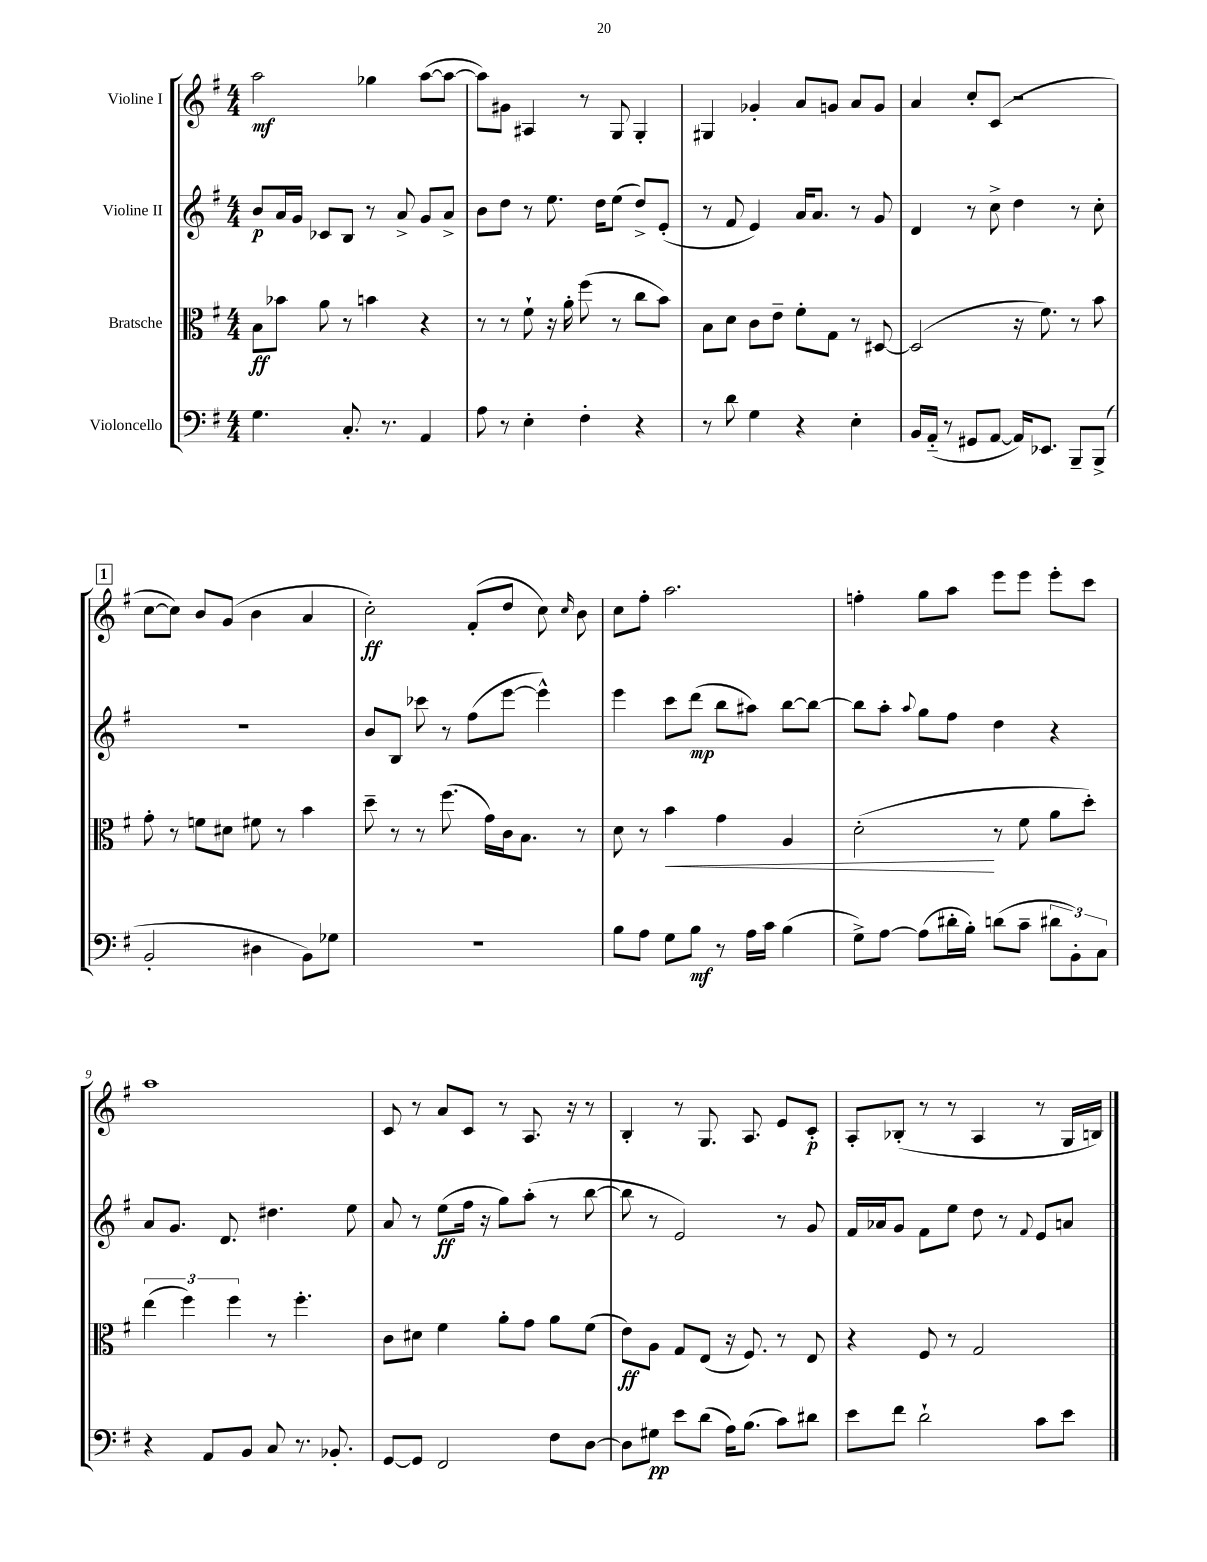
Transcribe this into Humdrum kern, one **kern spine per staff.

**kern	**kern	**kern	**kern
*staff4	*staff3	*staff2	*staff1
*clefF4	*clefC3	*clefG2	*clefG2
*k[f#]	*k[f#]	*k[f#]	*k[f#]
*M4/4	*M4/4	*M4/4	*M4/4
4.G\	8B\L	8b/L	2aa\
.	8b-\J	16a/L	.
.	.	16g/JJ	.
.	8a\	8c-/L	.
8.C'/	8r	8B/J	.
.	4b\	8r	4gg-\
8.r	.	.	.
.	.	8a^/	.
4AA/	4r	8g/L	([8aa\L
.	.	8a^/J	8aa\_J
=	=	=	=
8A\	8r	8b\L	8aa\]L)
8r	8r	8dd\J	8g#\J
4E'\	8f#`\	8r	4A#/
.	16r	8.ee\	.
.	16a'\	.	.
4F#'\	(8ff#\	.	8r
.	.	16dd\LK	.
.	8r	(8ee\J	8G/
4r	8cc\L	8dd^/L)	4G'/
.	8b\J)	(8e'/J	.
=	=	=	=
8r	8B\L	8r	4G#/
8d\	8d\J	8f#/	.
4G\	8c\L	4e/)	4g-'/
.	8e~\J	.	.
4r	8f#'\L	16a/LK	8a/L
.	.	8.a/J	.
.	8G\J	.	8g/J
4E'\	8r	8r	8a/L
.	[8D#/	8g/	8g/J
=	=	=	=
16BB/LL	(2D#/]	4d/	4a/
(16AA'~/JJ	.	.	.
8r	.	.	.
8GG#/L	.	8r	8cc'/L
[8AA/J	.	8cc^\	(8c/J
16AA/]LK)	16r	4dd\	2r
8.EE-/J	8.f#\)	.	.
8BBB~/L	8r	8r	.
(8BBB^/J	8b\	8cc'\	.
=	=	=	=
2BB'/	8g'\	1r	[8cc\L
.	8r	.	8cc\]J)
.	8f\L	.	8b/L
.	8d#\J	.	(8g/J
4D#\	8f#\	.	4b\
.	8r	.	.
8BB\L)	4b\	.	4a/
8G-\J	.	.	.
=	=	=	=
1r	8dd~\	8b/L	2cc'\)
.	8r	8B/J	.
.	8r	8ccc-\	.
.	(8.ff#\	8r	.
.	.	(8ff#\L	(8f#'/L
.	16g\LL)	.	.
.	16c\J	[8eee\J	8dd/J
.	8.B\J	.	.
.	.	4eee^^\])	8cc\)
.	.	.	16qqcc/
.	8r	.	8b\
=	=	=	=
8B\L	8d\	4eee\	8cc\L
8A\J	8r	.	8ff#'\J
8G\L	4b\	8ccc\L	2.aa\
8B\J	.	(8ddd\J	.
8r	4g\	8bb\L	.
16A\LL	.	8aa#\J)	.
16c\JJ	.	.	.
(4B\	4A/	[8bb\L	.
.	.	8bb\_J	.
=	=	=	=
8G^\L)	(2d'\	8bb\]L	4ff'\
[8A\J	.	8aa'\J	.
.	.	8qqaa/	.
(8A\]L	.	8gg\L	8gg\L
16d#'\L	.	8ff#\J	8aa\J
16B'\JJ)	.	.	.
(8d\L	8r	4dd\	8eee\L
8c~\J	8f#\	.	8eee\J
12d#\L	8a\L	4r	8eee'\L
12BB'\)	.	.	.
.	8dd'\J)	.	8ccc\J
12C\J	.	.	.
=	=	=	=
4r	(6ee\	8a/L	1aa
.	.	8.g/J	.
.	6ff#\)	.	.
8AA/L	.	.	.
.	.	8.d/	.
.	6ff#\	.	.
8BB/J	.	.	.
8C/	8r	4.dd#\	.
8.r	4.ff#'\	.	.
8.BB-'/	.	.	.
.	.	8ee\	.
=	=	=	=
[8GG/L	8c\L	8a/	8c/
8GG/]J	8d#\J	8r	8r
2FF#/	4f#\	(8ee\L	8a/L
.	.	16ff#\Jk	8c/J
.	.	16r	.
.	8a'\L	8gg\L)	8r
.	8g\J	(8aa'\J	8.A/
8F#\L	8a\L	8r	.
.	.	.	16r
[8D\J	(8f#\J	[8bb\	8r
=	=	=	=
8D\]L	8e\L)	8bb\]	4B'/
8G#\J	8A\J	8r	.
8e\L	8G/L	2e/)	8r
(8d\J	(8E/J	.	8.G/
16A\LK)	16r	.	.
(8.B\J	8.F#/)	.	8.A/
8c\L)	8r	8r	8e/L
8d#\J	8E/	8g/	8c'/J
=	=	=	=
8e\L	4r	16f#/LL	8A'/L
.	.	16a-/J	.
8f#\J	.	8g/J	(8B-'/J
2d`\	8F#/	8f#\L	8r
.	8r	8ee\J	8r
.	2G/	8dd\	4A/
.	.	8r	.
.	.	8qqf#/	.
8c\L	.	8e/L	8r
8e\J	.	8a/J	16G/LL
.	.	.	16B/JJ)
==	==	==	==
*-	*-	*-	*-
